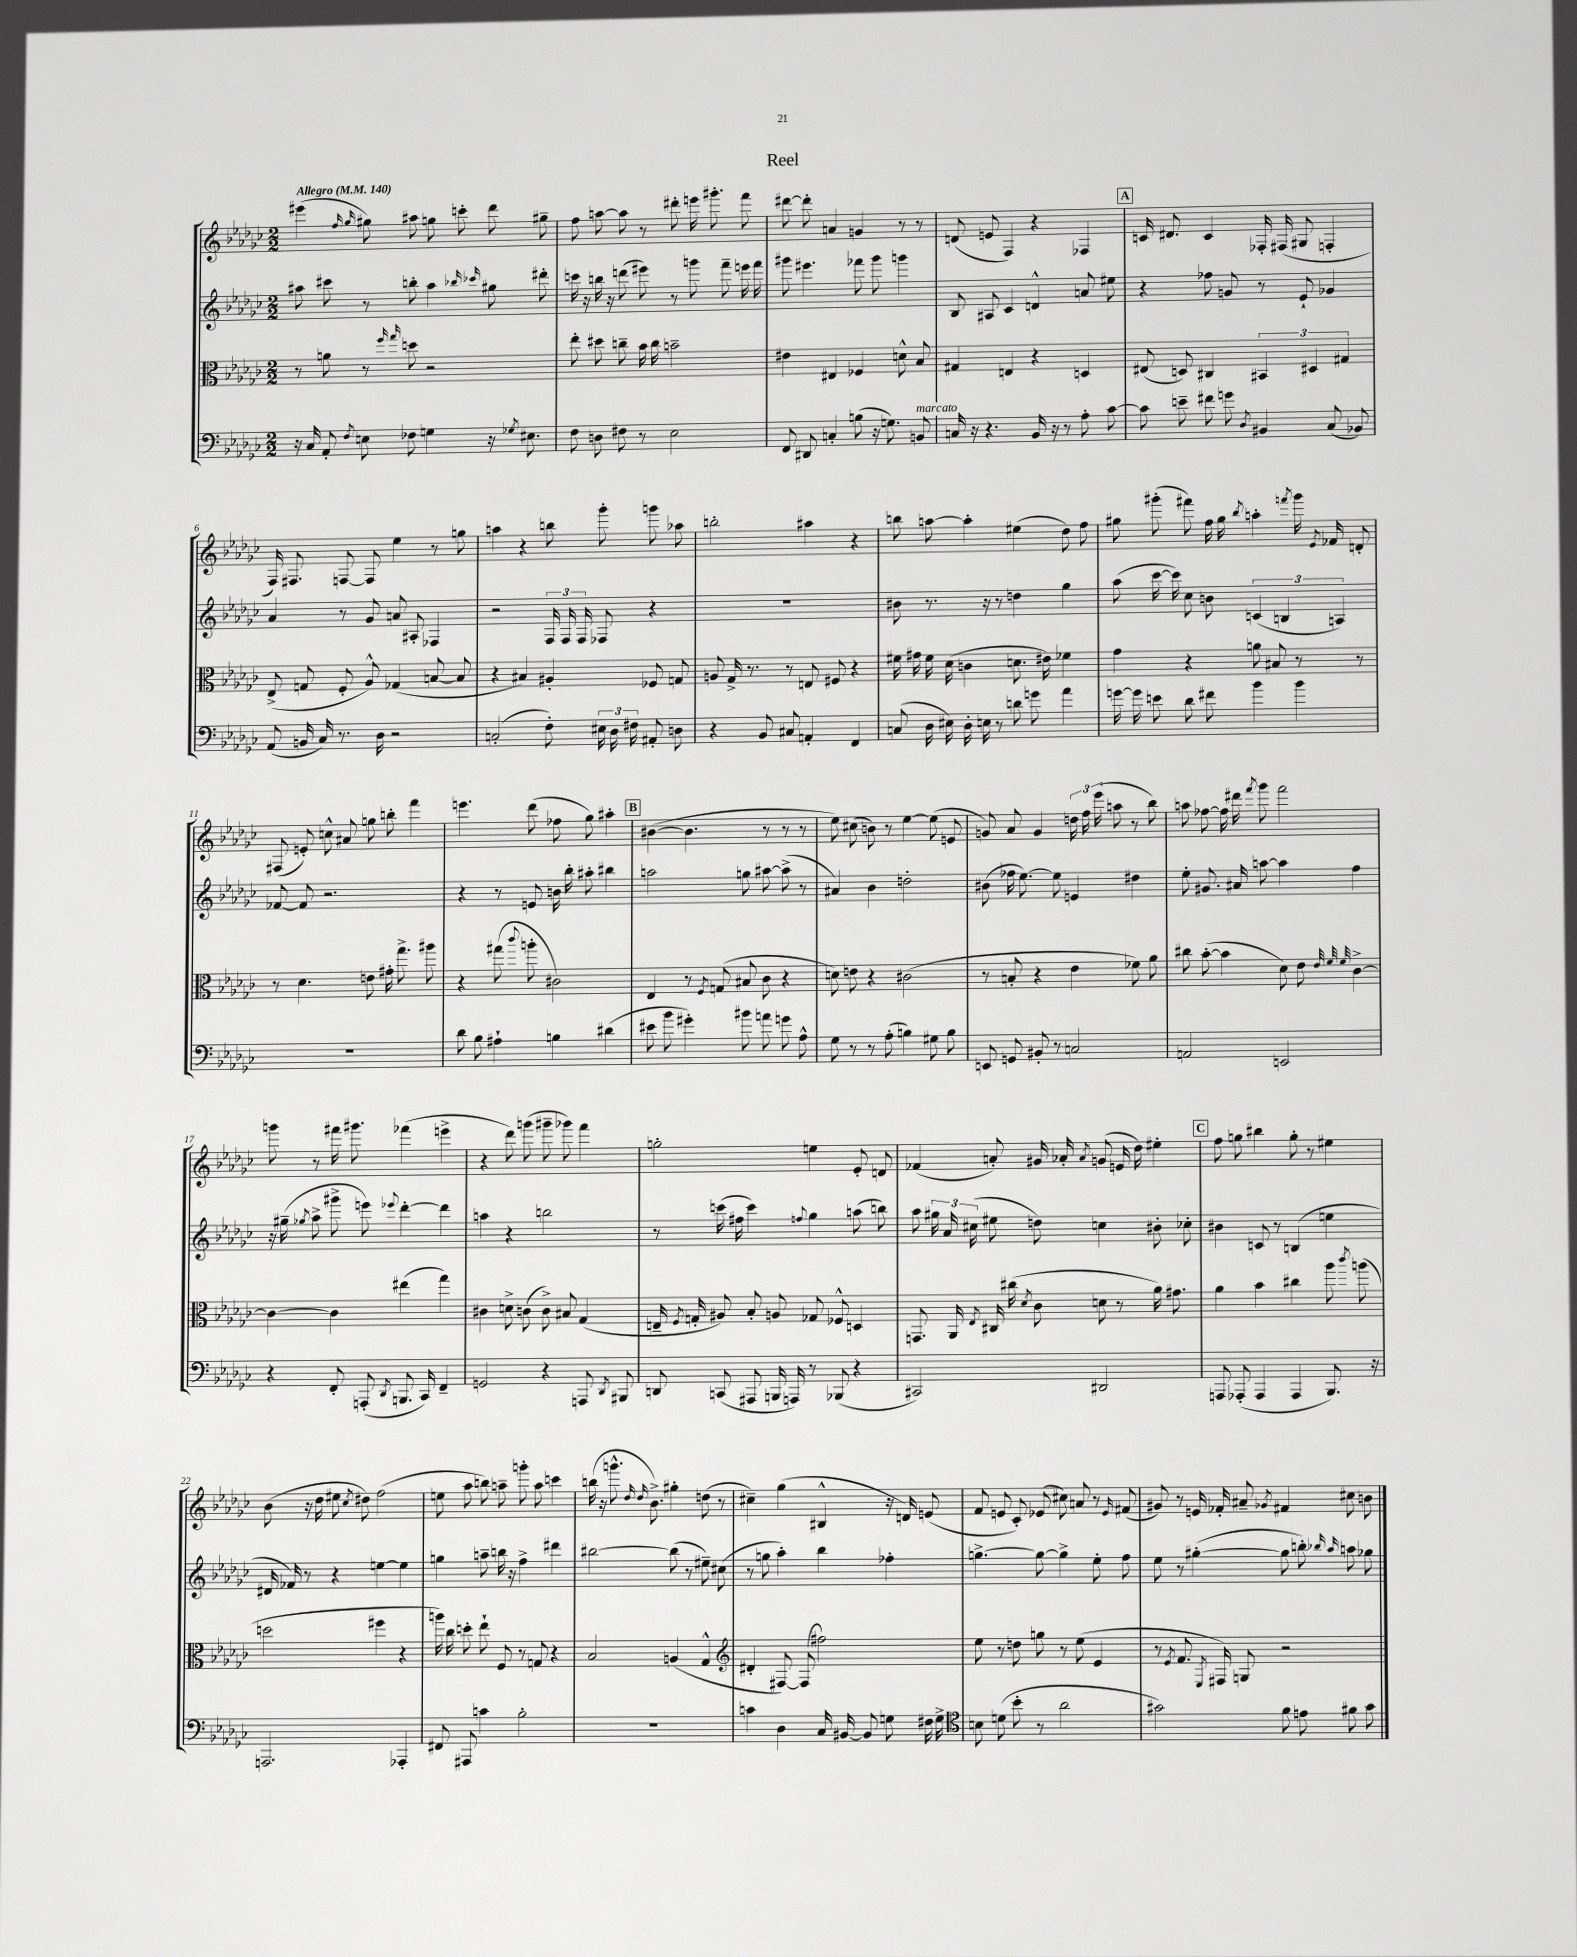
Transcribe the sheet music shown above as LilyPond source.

\header { title = "Reel" }
<<
\new StaffGroup <<
\new Staff = "s0" {
    \clef treble \key ges \major \numericTimeSignature \time 2/2 \tempo "Allegro" 4 = 140
    \autoBeamOff eis'''4( \grace { f''16 ges''16 } gis''8) ais''8 g''8 c'''8-. des'''8 gis''8-- |
    f''8 a''8~ a''8 r8 dis'''8-. e'''16 gis'''8.-. f'''8 |
    dis'''8~ dis'''8-. a'4 g'4 r8 r8 |
    d'8( e'8 f4) r4 fes4 |
    \mark \markup { \box "A" } c'16 dis'8. c'4 fes16-. fis16( gis8 f4-. |
    f16) fis8. f8~ f8 ees''4 r8 g''8 |
    a''4 r4 b''8 ges'''8-. g'''8 aes''8 |
    b''2-. ais''4 r4 |
    b''8 a''8~ a''4-. eis''4( des''8) f''8 |
    gis''8 gis'''8-.( fis'''8) f''16 gis''16 \acciaccatura { bes''8 } a''4-. \acciaccatura { f'''8 } gis'''16 \acciaccatura { ees'8 } fes'16 d'8-. |
    fis8( e'8-.) c''8-^ ais'8 g''8 b''8-. f'''4 |
    e'''4. des'''8( fes''8 ges''8) ais''4-. |
    \mark \markup { \box "B" } bis'4~( bis'4. r8 r8 r8 |
    ees''8) cis''8( b'8) r8 ees''4~ ees''8( e'8 |
    g'8) aes'8 g'4 \tuplet 3/2 { d''16 f''16 ees'''16( } a''8 r8 bes''8) |
    a''8 fes''8~ fes''16 dis'''16 \acciaccatura { f'''8 } ges'''8 f'''2 |
    g'''8 r8 fis'''16 gis'''8. fes'''4( e'''4-> |
    r4 des'''8) g'''8( gis'''8-- ges'''8) f'''4 |
    g''2-. e''4 ees'8-. d'8 |
    fes'4( a'8-.) gis'16 aes'16-. \acciaccatura { aes'8 } g'8( e'16 des''16) eis''4-. |
    \mark \markup { \box "C" } f''8 g''8 bis''4 g''8-. r8 eis''4 |
    bes'8( r16 des''16 eis''8 \acciaccatura { ces''8 } dis''8) f''2( |
    e''8 aes''8 b''8) a''8-- g'''8-. a''8 c'''4 |
    b''16( r16 g'''8.-^ \grace { des''16 des''16 } bes'8.->) gis''4-. d''8( r8 |
    cis''4--) ges''4( bis4-^ r16 d'16) e'8( |
    f'8 e'8 ces'8-.) ees'8( cis''8) a'8 r8 \grace { ees'16 } fis'8( |
    gis'8) r8 e'16 fes'16-. ais'8-- \acciaccatura { ges'8 } fis'4 cis''8 b'8 \bar "|." |
}
\new Staff = "s1" {
    \clef treble \key ges \major \numericTimeSignature \time 2/2
    \autoBeamOff ais''8 cis'''8 r8 b''8-. ais''4 \grace { bes''16 ces'''16 } gis''8 dis'''8-. |
    c'''16 r16 b''16 r16 d'''8( eis'''8) r8 g'''8 f'''8-- e'''16 f'''16 |
    gis'''8 eis'''4. fes'''8 gis'''8 g'''4 |
    bes8 ais8 ces'4 d'4-^ a'8 eis''8 |
    \mark \markup { \box "A" } r4 fes''8 g'8 r8 ees'8-! ges'4 |
    aes'4 r8 ges'8 a'8 ais8-. fes4 |
    r2 \tuplet 3/2 { f16 f16 f16 } fes8 r4 |
    R1 |
    bis'8 r8. r16 r8 d''4 ges''4 |
    aes''8( ces'''16~ ces'''16) ces''8 b'8 \tuplet 3/2 { c'4( b4 a4) } |
    fes'8~ fes'8 r2. |
    r4 r8 e'8 b'16 bes''16-. ais''8-. bis''4 |
    \mark \markup { \box "B" } a''2 g''8 ais''8~ ais''8->( r8 |
    ais'4) bes'4 d''2-. |
    bis'8( fes''16 ees''8.~) ees''8 e'4 dis''4 |
    ees''8-. gis'8. ais'16 a''8~ a''4 f''4 |
    r16 gis''16--( \acciaccatura { ges''8 } aes''8-> gis'''8-> e'''8) \appoggiatura { ees'''8 } des'''4~-. des'''4 |
    a''4 r4 b''2 |
    r8 c'''16( fis''16 c'''4) \appoggiatura { f''8 } ges''4 a''8( b''8) |
    aes''8 \tuplet 3/2 { gis''16 aes'16 cis''16( } eis''8 d''8) c''4 bis'8-. ces''8-. |
    \mark \markup { \box "C" } bis'4 c'8 r8 b4( e''4 |
    dis'16 fes'16) r8 r4 e''4~ e''4 |
    g''4 a''8-- b''16 r16 f''4-> dis'''4 |
    bis''2~ bis''8( r8 eis''8--) cis''8( |
    r8 g''8 aes''4-.) bes''4 fes''4-. |
    g''4.~-> g''8~ g''4-> ees''8-. f''8 |
    ees''8 r8 gis''4~-.( gis''8 b''8-.) \grace { bes''16 aes''16 } a''8 ges''8 \bar "|." |
}
\new Staff = "s2" {
    \clef alto \key ges \major \numericTimeSignature \time 2/2
    \autoBeamOff r8 a'8 r8 \grace { f''16 ges''16 } d''8 r2 |
    ees''8-. dis''8 c''8-- bes'16 c''16 b'2-- |
    eis'4 eis4 fes4 d'8-^ bes8 |
    gis4 e4 r4 d4 |
    \mark \markup { \box "A" } eis8( d8) cis4 \tuplet 3/2 { bis,4 dis4 gis4 } |
    ees8->( g8 f8-. aes8-^) ges4( b8~ b8 |
    r4 bis4) ais4-. fes8 g8 |
    a8 ges16-> r8. r8 e8 fis8 r4 |
    fis'16 gis'16 fis'16 des'16( c'4 d'8. eis'16) fes'4 |
    ges'4 r4 a'8 bis8 r8 r8 |
    r8 des'4. e'8 gis'16-. ges''8.-> ais''8 |
    r4 gis''8( \appoggiatura { ces'''8 } a''8-. cis'2) |
    \mark \markup { \box "B" } ees4 r8 \acciaccatura { f8 } g8( bis8 ces'8 r4 |
    d'8) e'8 r4 cis'2( |
    r8 b8-. r4 ees'4 fes'8) aes'8 |
    cis''8 bes'8~-.( bes'4 des'8) ees'8 \grace { ees'32 f'32 f'32 } ces'4~-> |
    ces'4~ ces'4 eis''4( ges''4) |
    cis'4 d'8-> c'8( c'8->) bis8 ges4( |
    e16-- \acciaccatura { f8 } g16-. ais8) bes8-. a8 ges8 fes8-^ d4 |
    g,8. aes,16 \acciaccatura { ees8 } cis16 cis''16( \acciaccatura { des'8 } ces'8 d'8 r8 aes'16) gis'8. |
    \mark \markup { \box "C" } aes'4 bes'4 cis''4 aes''8 \acciaccatura { ces'''8 } a''8( |
    d''2 fis''4 r4 |
    a''16) ces''16 d''8-. ees''8-! f8 r8 g8 r4 |
    bes2 a4( ges4-^ |
    \clef treble dis'4-. fis8~) fis8( fis''2) |
    ees''8 r8 d''8 g''8 r8 ees''8( ees'4 |
    r8 \acciaccatura { ees'8 } f'8. \acciaccatura { ees8 } fis16) g8 r2 \bar "|." |
}
\new Staff = "s3" {
    \clef bass \key ges \major \numericTimeSignature \time 2/2
    \autoBeamOff r16 ces16 aes,8-. \acciaccatura { f8 } e8 fes8 g4 r16 \acciaccatura { ges8 } eis8. |
    f8 d8 fis8 r8 ees2 |
    f,8 dis,8 c4-. b8( r16 g8.) b,8^\markup { \italic "marcato" } |
    c16 r16 r4. bes,16 r16 r8 aes8-. ces'8~ |
    \mark \markup { \box "A" } ces'8 e'8-- fis'8 g'8 \acciaccatura { des8 } bis,4 ces8( bes,8) |
    aes,8( b,16 ces16) r8. des16 r2 |
    c2-.( f8-.) \tuplet 3/2 { eis16 des16 fis16 } ais,8-. d8 |
    r4 bes,8 cis8 a,4-. f,4 |
    c8( des16 eis16) des16-. e16 r8 d'8 g'8 aes'4 |
    g'16~ g'16 e'8 des'8 fis'8 bes'4 bes'4 |
    R1 |
    des'8 bes8 ais4-! b4 dis'4( |
    \mark \markup { \box "B" } eis'8 bes'8 gis'4-.) bis'8 a'8 g'8 aes8-^ |
    ges8 r8 r8 aes8-.( b4) gis8 b8 |
    e,8 g,8 bis,8-. r8 c2 |
    a,2 e,2 |
    r4 f,8-. a,,8-.( \acciaccatura { des,8 } b,,8. ces,16) f,4-- |
    g,2 r4 a,,8 \acciaccatura { des,8 } bis,,8 |
    d,8 c,8( ais,,8 b,,16 a,,16) r8 bes,,8( r4 |
    cis,2) dis,2 |
    \mark \markup { \box "C" } a,,8 aes,,8-.( aes,,4 aes,,4 bes,,8.) r16 |
    a,,2. aes,,4-. |
    fis,8 ais,,8 c'4 bes2-. |
    R1 |
    c'4 des4 ces16 bis,16~ bis,8 g8 fis16 g16-> |
    \clef tenor b8 d'8( bes'8-. r8 aes'2 |
    gis'2) f'8 e'8 fis'8 gis'8 \bar "|." |
}
>>
>>
